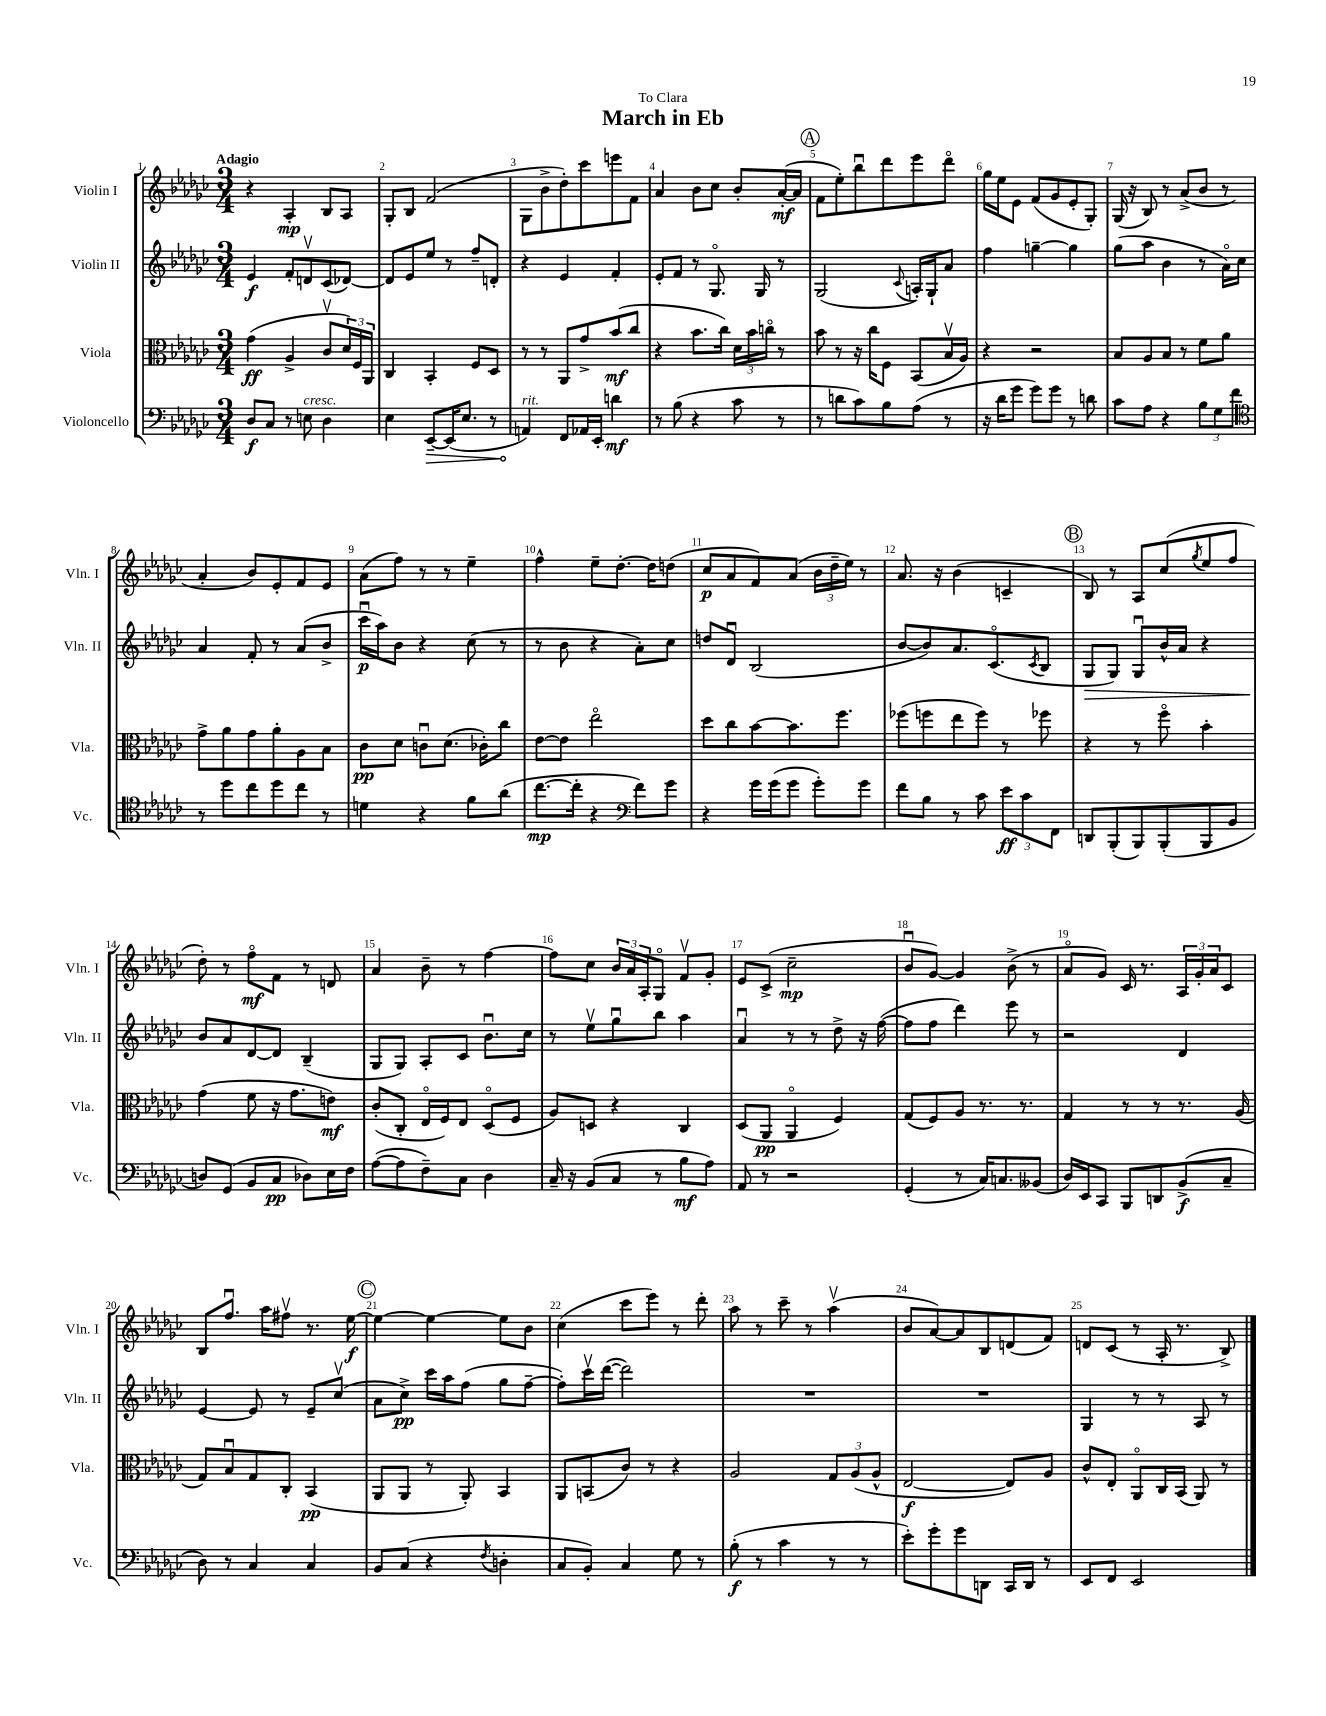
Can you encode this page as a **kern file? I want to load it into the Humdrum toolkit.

**kern	**kern	**kern	**kern
*staff4	*staff3	*staff2	*staff1
*clefF4	*clefC3	*clefG2	*clefG2
*k[b-e-a-d-g-c-]	*k[b-e-a-d-g-c-]	*k[b-e-a-d-g-c-]	*k[b-e-a-d-g-c-]
*M3/4	*M3/4	*M3/4	*M3/4
8D-/L	(4g-\	4e-/	4r
8C-/J	.	.	.
8r	4A-^/	8f'/L	4A-'/
8E\	.	8dv/	.
4D-\	8c-v/L	(8c-/	8B-/L
.	24d-/L)	[8d-/J)	8A-/J
.	24F/	.	.
.	24AA-/JJ	.	.
=	=	=	=
4E-\	4C-/	8d-/]L	8G-'/L
.	.	8e-/	8B-/J
[8EE-~/L	4BB-'/	8ee-/J	(2f/
(16EE-/]K	.	8r	.
8.E-/J	.	.	.
.	8F/L	8ff~/L	.
8r	8D-/J	8d'/J	.
=	=	=	=
4AA/)	8r	4r	8G-\L
.	8r	.	8b-^\
8FF/L	8AA-/L	4e-/	8dd-'\)
16AA-/L	8g-^/	.	8ccc-\
16EE-'/JJ	.	.	.
4d\	(8b-/	4f'/	8eee\
.	8cc-/J	.	8f\J
=	=	=	=
8r	4r	8e-'/L	4a-/
(8B-\	.	8f/J	.
4r	8.b-\L	8r	8b-\L
.	.	8.G-o/	8cc-\J
.	16cc-\Jk)	.	.
8c-\	24d-\LL	.	8b-'/L
.	24b-\	.	.
.	.	16G-/	.
.	24cco\JJ	.	.
8r	8r	8r	([16a-'/L
.	.	.	16a-/]JJ
=	=	=	=
8r	8b-\	(2G-/	8f\L
8d\L	8r	.	8ee-'\)
8c-\)	16r	.	8bb-u\
.	16cc-\LK	.	.
8B-\	8F\J	.	8ddd-\
.	.	8qqc-/	.
(8A-\J	(8BB-/L	16A'/LL)	8eee-\
.	.	16G-`/J	.
8r	16B-v/L	8a-/J	8ddd-o\J
.	16A-/JJ)	.	.
=	=	=	=
16r	4r	4ff\	16gg-\LL
16d-\LK	.	.	16ee-\J
8g-\J	.	.	8e-\J
8g-\L)	2r	[4gg~\	(8f/L
8g-\J	.	.	8g-/
8r	.	4gg\]	8e-'/
8d\	.	.	8G-'/J)
=	=	=	=
8c-\L	8B-/L	(8gg-\L	(16G-/
.	.	.	16r
8A-\J	8A-/	8aa-\J	8B-/)
4r	8B-/J	4b-\	8r
.	8r	.	(8a-^/L
12B-\L	8f\L	8r	8b-/J
12G-\	.	.	.
.	8a-\J	16a-o\LL)	8r
12f\J	.	.	.
.	.	16cc-\JJ	.
=	=	=	=
*clefC4	*	*	*
8r	8g-^\L	4a-/	4a-'/
8dd-\L	8a-\	.	.
8cc-\	8g-\	8f'/	8b-/L)
8dd-\	8a-'\	8r	8e-'/
8cc-\J	8A-\	(8a-/L	8f/
8r	8B-\J	8b-^/J	8e-/J
=	=	=	=
4d\	8c-\L	16ccc-u\LL	(8a-\L
.	.	16aa-\J)	.
.	8d-\J	8b-\J	8ff\J)
4r	8cu\L	4r	8r
.	(8.d-\J	.	8r
8f\L	.	(8cc-\	4ee-~\
.	16c-'\LK)	.	.
(8a-\J	8cc-\J	8r	.
=	=	=	=
[8.cc-\L	[8e-\L	8r	4ff^^\
.	8e-\]J	8b-\	.
16cc-'\]Jk	.	.	.
4r	2ee-o\	4r	8ee-~\L
.	.	.	[8.dd-'\J
*clefF4	*	*	*
8f\L)	.	8a-'\L)	.
.	.	.	16dd-\]LK
8g-\J	.	8cc-\J	(8dd\J
=	=	=	=
4r	8dd-\L	8dd/L	8cc-/L
.	8cc-\	8d-u/J	8a-/
16g-\LL	[8b-\	(2B-/	8f/)
(16g-\J	.	.	.
8g-\J	8.b-\]	.	(8a-/J
8g-'\L)	.	.	24b-\LL
.	.	.	24dd-~\
.	8.ff\J	.	.
.	.	.	24ee-\JJ)
8g-\J	.	.	8r
=	=	=	=
8f\L	(8ff-\L	[8b-/L	8.a-/
8B-\J	8ff\	8b-/])	.
.	.	.	16r
8r	8ee-\	8.a-/	(4b-\
8c-\	8ff\J)	.	.
.	.	(8.c-o/	.
12e-\L	8r	.	4c~/
12c-\	.	.	.
.	.	8qc-/	.
.	8ff-\	8B-/J	.
12FF\J	.	.	.
=	=	=	=
8DD/L	4r	8G-/L	8B-/)
(8BBB-'/	.	8G-/J)	8r
8BBB-/)	8r	8G-u/L	8A-/L
(8BBB-'/	8ffo\	16b-^^/L	(8cc-/
.	.	16a-/JJ	.
.	.	.	8qgg-/
8BBB-/	4b-'\	4r	8ee-/
8BB-/J	.	.	8ff/J
=	=	=	=
8D/L)	(4g-\	8b-/L	8dd-'\)
(8GG-/J	.	8a-/	8r
8BB-/L	8f\	[8d-/	8ffo\L
8C-/J	16r	8d-/]J	8f\J
.	8.g-\L	.	.
8D-\L)	.	(4B-~/	8r
16E-\L	8e\J)	.	8d/
16F\JJ	.	.	.
=	=	=	=
([8A-\L	(8c-'/L	8G-/L	4a-/
8A-\]	8C-'/J	8G-/J)	.
8F~\)	16E-o/LL	8A-'/L	8b-~\
.	16F/J)	.	.
8C-\J	8E-/J	8c-/J	8r
4D-\	(8D-o/L	8.b-u\L	[4ff\
.	8F/J	.	.
.	.	16cc-\Jk	.
=	=	=	=
16C-~/	8A-/L)	8r	8ff\]L
16r	.	.	.
(8BB-/L	8D/J	8ee-v\L	8cc-\J
8C-/J	4r	8gg-u\	24b-/LL
.	.	.	24a-/
.	.	.	24A-'/J
8r	.	8bb-\J	8G-o/J
8B-\L	4C-/	4aa-\	8fv/L
8A-\J)	.	.	8g-'/J
=	=	=	=
8AA-/	(8D-/L	4a-u/	8e-/L
8r	8AA-/J	.	(8c-^/J
2r	4AA-o/	8r	2cc-~\
.	.	8r	.
.	4F/)	8dd-^\	.
.	.	16r	.
.	.	([16ff\	.
=	=	=	=
(4GG-'/	(8G-/L	8ff\]L	8b-u/L
.	8F/)	8ff\J	[8g-/J)
8r	8A-/J	4ddd-\)	4g-/]
16C-/LK)	8.r	.	.
8.C/	.	.	.
.	.	8eee-\	(8b-^\
.	8.r	.	.
(8BB--/J	.	8r	8r
=	=	=	=
16D-/LL)	4G-/	2r	8a-o/L
16EE-/J	.	.	.
8CC-/J	.	.	8g-/J)
8BBB-/L	8r	.	16c-/
.	.	.	8.r
8DD/	8r	.	.
(8BB-^/	8.r	4d-/	24A-/LL
.	.	.	24g-'/
.	.	.	24a-/J
8C-~/J	.	.	8c-/J
.	(16A-/	.	.
=	=	=	=
8D-\)	8G-/L)	[4e-/	8B-/L
8r	8B-u/	.	8.ffu/J
4C-/	8G-/	8e-/]	.
.	.	.	16aa-\LK
.	8C-'/J	8r	8ff#v\J
4C-/	(4BB-/	8e-~/L	8.r
.	.	(8cc-v/J	.
.	.	.	[16ee-\
=	=	=	=
8BB-/L	8AA-/L	8a-\L	4ee-\_
(8C-/J	8AA-/J	8cc-^\J)	.
4r	8r	16ccc-\LL	4ee-\_
.	.	16aa-\J	.
.	8AA-'/)	(8ff\J	.
8qF/	.	.	.
4D'\	4BB-/	8gg-\L	8ee-\]L
.	.	[8ff~\J	8b-\J
=	=	=	=
8C-/L	8AA-/L	8ff'\]L)	(4cc-\
8BB-'/J)	(8BB/	16ccc-v\L	.
.	.	([16ddd-\JJ	.
4C-/	8c-/J)	2ddd-\])	8ccc-\L
.	8r	.	8eee-\J)
8G-\	4r	.	8r
8r	.	.	8ddd-'\
=	=	=	=
(8B-'\	2A-/	2.r	8aa-\
8r	.	.	8r
4c-\	.	.	8ccc-~\
.	.	.	8r
8r	12G-/L	.	(4aa-v\
.	(12A-/	.	.
8r	.	.	.
.	12A-^^/J	.	.
=	=	=	=
8e-'\L)	[2E-/	2.r	8b-/L
8g-'\	.	.	[8a-/)
8g-\	.	.	8a-/]
8DD\J	.	.	8B-/
16CC-/LL	8E-/]L)	.	(8d/
16DD/JJ	.	.	.
8r	8A-/J	.	8f/J)
=	=	=	=
8EE-/L	8c-^^/L	4G-/	8d/L
8FF/J	8E-'/J	.	(8c-/J
2EE-/	8AA-o/L	8r	8r
.	16C-/L	8r	16A-'/
.	(16BB-/JJ	.	8.r
.	8AA-/)	8A-/	.
.	8r	8r	8B-^/)
==	==	==	==
*-	*-	*-	*-
